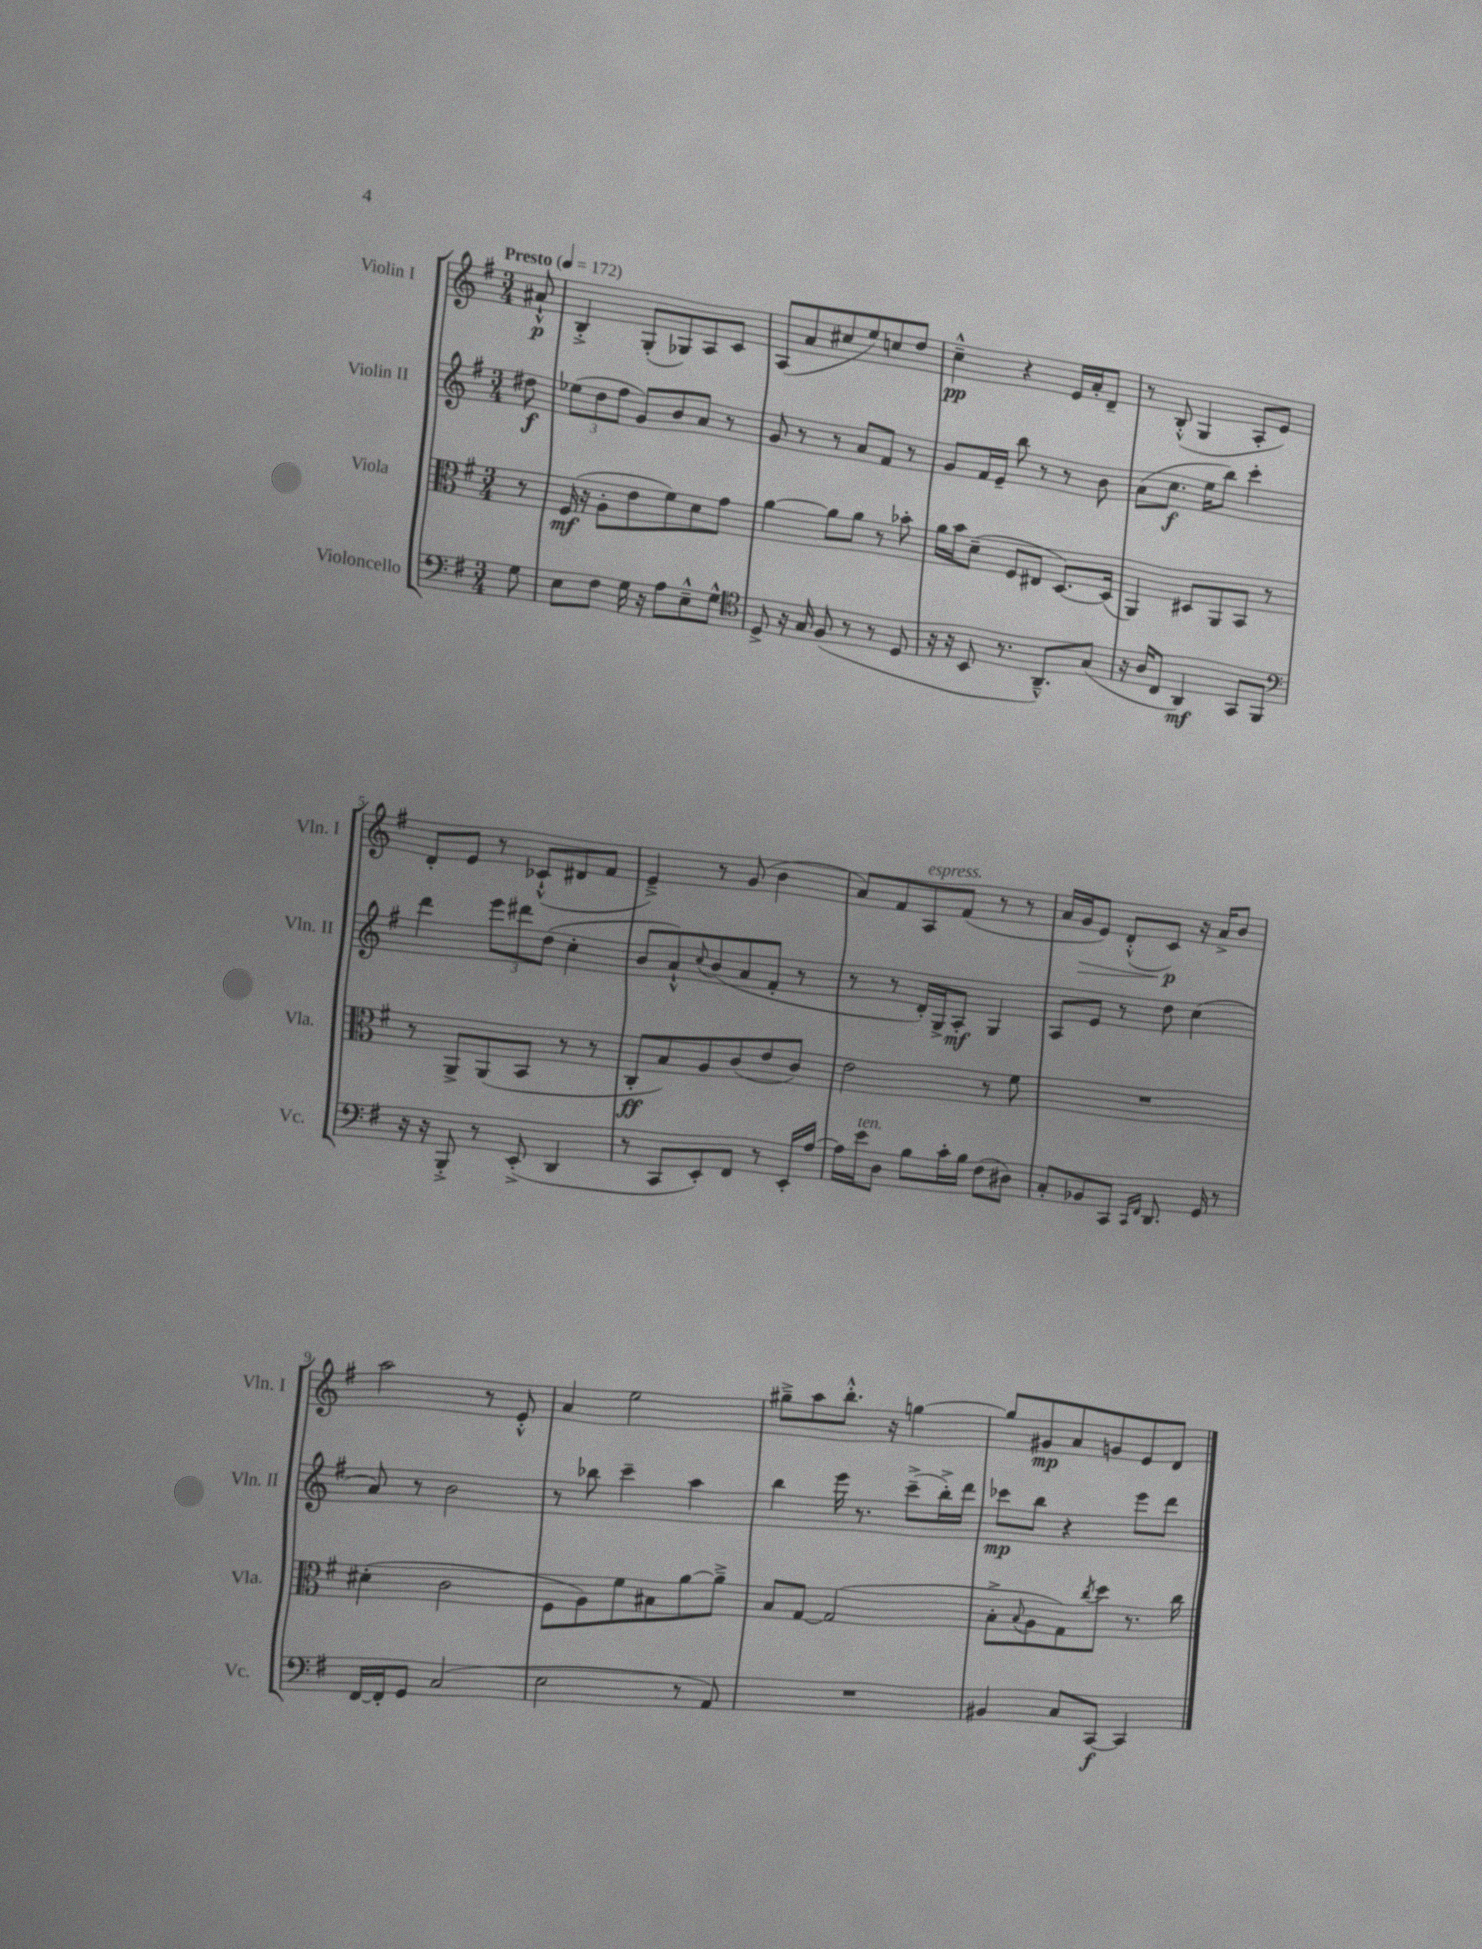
<<
\new StaffGroup <<
\new Staff = "s0" \with { instrumentName = "Violin I" shortInstrumentName = "Vln. I" } {
    \clef treble \key g \major \numericTimeSignature \time 3/4 \partial 8 \tempo "Presto" 4 = 172
    ais'8-!-^\p |
    b4-.-> g8-.( ges8) a8 c'8 |
    a8( a'8 cis''8 e''8) c''8 d''8 |
    c''4---^\pp r4 e'16 a'16-. d'8-- |
    r8 b8-.-^( g4 a8-. e'8) |
    d'8-. e'8 r8 ces'8-!-^( dis'8 fis'8 |
    e'4--->) r8 g'8( b'4 |
    a'8) fis'8 a8^\markup { \italic "espress." } fis'8( r8 r8 |
    a'16 g'16\> e'8) d'8-.-^( c'8\p\!) r16 a'16-> b'8 |
    a''2 r8 e'8-.-^ |
    a'4 e''2 |
    gis''8---> a''8 b''8.-.-^ r16 g''4~ |
    g''8 gis'8\mp a'8 g'8 e'8 d'8 \bar "|." |
}
\new Staff = "s1" \with { instrumentName = "Violin II" shortInstrumentName = "Vln. II" } {
    \clef treble \key g \major \numericTimeSignature \time 3/4 \partial 8
    dis''8\f |
    \tuplet 3/2 { ees''8( d''8 fis''8 } g'8) b'8 a'8 r8 |
    g'8 r8 r8 a'8 fis'8 r8 |
    g'8 fis'16 e'16-- b''8 r8 r8 b'8 |
    a'8( c''8.\f e''16 b''8) c'''4-. |
    d'''4 \tuplet 3/2 { e'''8 dis'''8 d''8( } c''4-. |
    b'8 a'8-!-^) \appoggiatura { c''8 } b'8( a'8 fis'8-. r8 |
    r8 r8 d'16-.) g16-> a8-.\mf g4 |
    a8 e'8 r8 d''8 c''4( |
    a'8) r8 b'2 |
    r8 bes''8 c'''4-- a''4 |
    b''4 e'''16 r8. c'''8--->( b''16-.->) d'''16 |
    ces'''8\mp b''8 r4 e'''8 d'''8 \bar "|." |
}
\new Staff = "s2" \with { instrumentName = "Viola" shortInstrumentName = "Vla." } {
    \clef alto \key g \major \numericTimeSignature \time 3/4 \partial 8
    r8 |
    fis16\mf( r16 a8-. e'8 fis'8) d'8 g'8 |
    a'4~ a'8 a'8 r8 bes'8-. |
    a'16 b'16 d'8--( fis8 eis8 d8.~) d16( |
    a,4) dis8 a,8 b,8 r8 |
    r8 a,8-> a,8( b,8 r8 r8 |
    c8-.\ff b8) a8 c'8( e'8 c'8) |
    e'2 r8 fis'8 |
    R2. |
    dis'4-.( c'2 |
    fis8 a8) fis'8 bis8 a'8~ a'8---> |
    b8 g8~ g2( |
    b8-.-> \appoggiatura { b8 } a8 g8) \acciaccatura { c''8 } d''8 r8. c''16 \bar "|." |
}
\new Staff = "s3" \with { instrumentName = "Violoncello" shortInstrumentName = "Vc." } {
    \clef bass \key g \major \numericTimeSignature \time 3/4 \partial 8
    g8 |
    e8 fis8 g16 r16 a8 e8---^ g8-^ |
    \clef tenor d8-> r16 g16 fis8( r8 r8 d8 |
    r16 r16 b,8 r8. a,8.---^) g8( |
    r16 a16 c8 a,4\mf) g,8 fis,8 |
    \clef bass r16 r16 b,,8-.-> r8 e,8-.->( d,4 |
    r8 c,8 e,8-.) fis,8 r8 e,16-. a16~ |
    a16 e'16^\markup { \italic "ten." } d8 b8 c'16-. b16 fis8( dis8) |
    c8-. bes,8 c,8 \grace { c,16 fis,16 } d,8. g,16 r8 |
    fis,16~ fis,16-. g,8 c2( |
    e2 r8 a,8) |
    R2. |
    bis,4 c8 c,8~\f c,4 \bar "|." |
}
>>
>>
